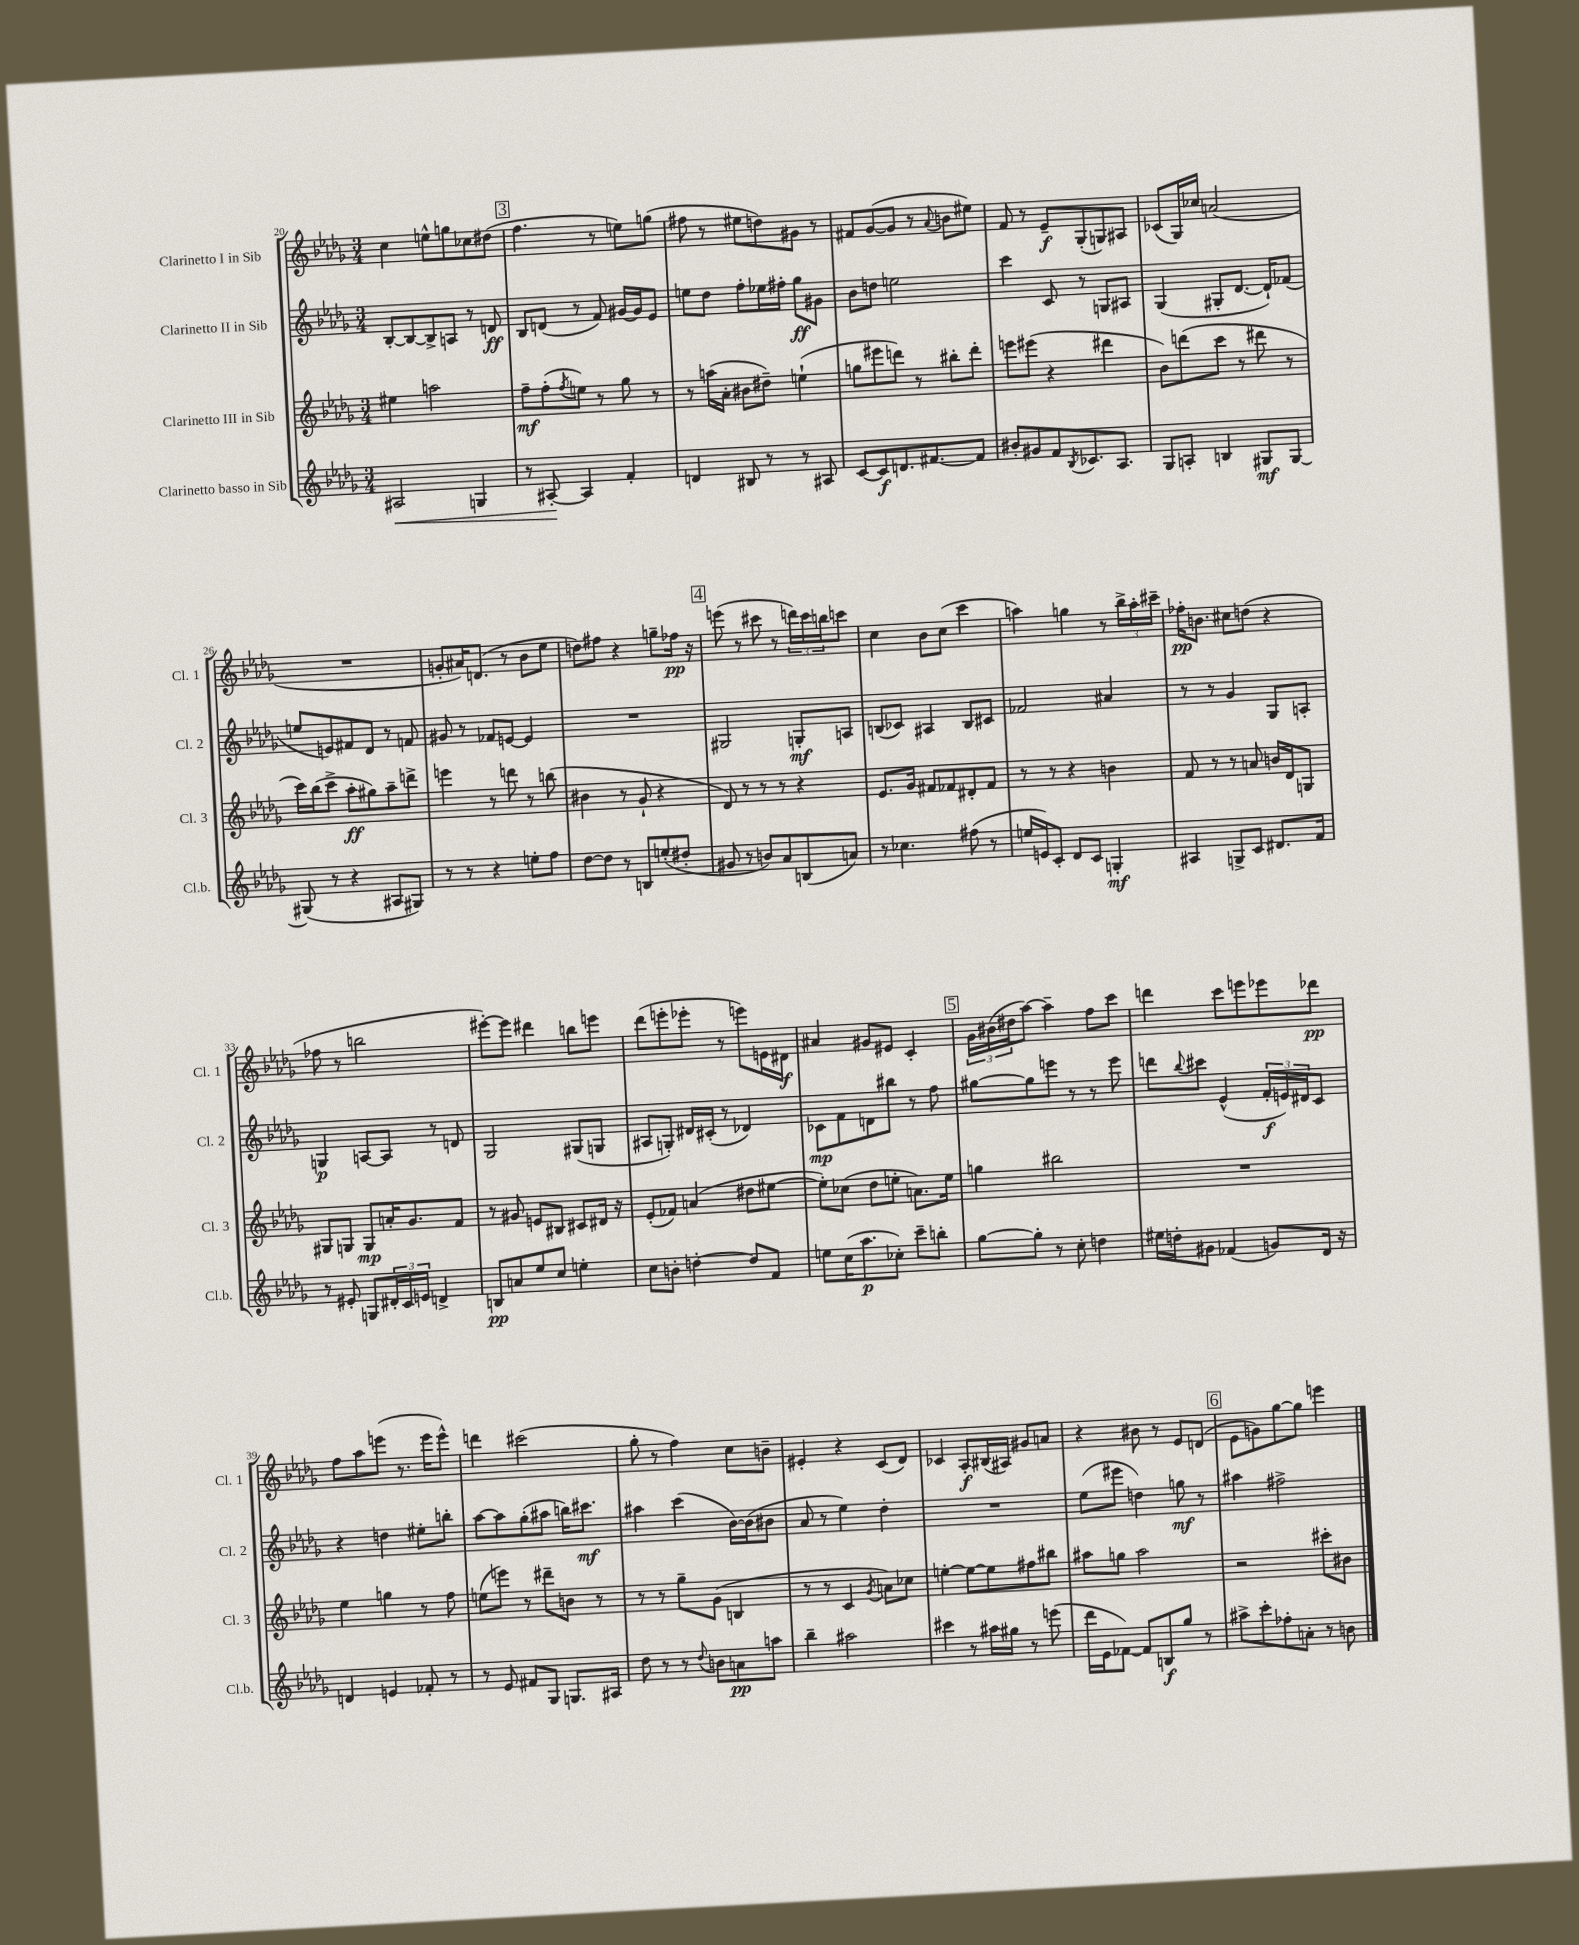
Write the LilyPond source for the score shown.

<<
\new StaffGroup <<
\new Staff = "s0" \with { instrumentName = "Clarinetto I in Sib" shortInstrumentName = "Cl. 1" } {
    \clef treble \key des \major \numericTimeSignature \time 3/4
    c''4 e''8-^ g''8 ces''8 dis''8( |
    \mark \markup { \box "3" } f''4. r8 e''8) g''8( |
    fis''8 r8 eis''8 d''8) gis'8 r8 |
    fis'8 ges'8~( ges'8 r8 \appoggiatura { aes'8 } b'8 eis''8) |
    f'8 r8 ees'8--\f ges8-.( g8) ais8 |
    ces'8( ges16) ces''16 a'2( |
    R2. |
    g'8-. ais'16) d'8.( r8 bes'8 ees''8 |
    d''8) fis''8 r4 g''8-- fes''16\pp r16 |
    \mark \markup { \box "4" } e'''8( r8 cis'''8 r8 \tuplet 3/2 { d'''16) cis'''16 b''16 } c'''8 |
    c''4 bes'8 c''8( c'''4 |
    a''4) g''4 r8 \tuplet 3/2 { bes''16-> a''16-. cis'''16-- } |
    fes''16-.\pp b'8. cis''8 d''8( r4 |
    fes''8 r8 b''2 |
    eis'''8~-.) eis'''8 dis'''4 b''8 e'''8 |
    des'''8( e'''8-. ees'''8-. r8 e'''8) e'16 dis'16\f |
    ais'4 gis'8 eis'8 c'4-. |
    \mark \markup { \box "5" } \tuplet 3/2 { ges'16 bis'16( dis''16 } aes''8~) aes''4-- f''8 c'''8 |
    d'''4 c'''8 e'''8 ees'''8 des'''8\pp |
    f''8 aes''8 e'''8( r8. e'''16 e'''8-^) |
    d'''4 cis'''2( |
    ges''8-. r8 f''4) c''8 b'8-- |
    eis'4-. r4 c'8( des'8) |
    ces'4 aes8-.\f bis16( ais16) gis'8 a'8 |
    r4 bis'8 r8 ees'8 d'8( |
    \mark \markup { \box "6" } ees'8 g'8) ges''8~ ges''8 e'''4 \bar "|." |
}
\new Staff = "s1" \with { instrumentName = "Clarinetto II in Sib" shortInstrumentName = "Cl. 2" } {
    \clef treble \key des \major \numericTimeSignature \time 3/4
    bes8~-. bes8~ bes8-> a8 r8 d'8\ff |
    \mark \markup { \box "3" } bes8 d'8( r8 f'8) gis'16~ gis'16 ees'8 |
    e''8 des''8 f''8-. ees''16 fis''16-. ges''8\ff gis'8 |
    bes'8 d''8 e''2 |
    c'''4 c'8 r8 g8 ais8 |
    ges4( gis8-. des'8.~ des'16-!) fes'8( |
    e''8 e'8) fis'8 des'8 r8 f'8 |
    gis'8 r8 fes'8 e'8~ e'4 |
    R2. |
    \mark \markup { \box "4" } gis2 g8-.\mf a8 |
    b8( ces'8) ais4 b8 cis'8 |
    fes'2 ais'4 |
    r8 r8 ges'4 ges8 a8-. |
    g4\p a8~ a8 r8 d'8 |
    ges2 gis8( g8 |
    ais8 g8-.) dis'16 cis'16-.( r8 des'4) |
    ces'8\mp f'8 d'8 bis''8 r8 f''8 |
    \mark \markup { \box "5" } gis''8~ gis''8 e'''8 r8 r8 e'''8 |
    d'''8 \appoggiatura { bes''8 } cis'''8 ees'4-^( \tuplet 3/2 { f'16-.\f e'16) dis'16 } c'8 |
    r4 d''4 eis''8-. b''8-. |
    aes''8~ aes''8 ges''8-.( ais''8 b''16) cis'''8.\mf |
    ais''4 c'''4( bes'16~) bes'16( bis'8 |
    aes'8 r8 ees''4) des''4-. |
    R2. |
    ees''8( eis'''8 d''4) g''8\mf r8 |
    \mark \markup { \box "6" } ais''4 fis''2-> \bar "|." |
}
\new Staff = "s2" \with { instrumentName = "Clarinetto III in Sib" shortInstrumentName = "Cl. 3" } {
    \clef treble \key des \major \numericTimeSignature \time 3/4
    eis''4 a''2 |
    \mark \markup { \box "3" } f''8--\mf f''8-.( \acciaccatura { f''8 } e''8) r8 ges''8 r8 |
    r8 a''16( aes'16-. bis'8 dis''8--) e''4-!( |
    g''8 eis'''8 d'''8) r8 bis''8-. d'''8-. |
    e'''8 eis'''8( r4 dis'''4 |
    bes'8) d'''8( c'''8 r8 dis'''8 r8 |
    c'''16) bes''16( c'''8-> aes''8-.\ff gis''8) aes''8-- d'''8-> |
    e'''4 r8 d'''8 r8 b''8( |
    bis'4 r8 ges'8-! r4 |
    \mark \markup { \box "4" } des'8) r8 r8 r8 r4 |
    ees'8. ges'16 fis'8 fes'8 dis'8-. fes'8 |
    r8 r8 r4 b'4 |
    f'8 r8 r8 a'8 b'16 des'16 g8 |
    gis8 g8 g8\mp a'16-. ges'8. f'8 |
    r8 gis'8 e'8 bis8 cis'8 dis'16 r16 |
    ees'8-.( fes'8) a'4( dis''8 eis''8~ |
    eis''8-.) ces''8( des''8 e''8-. a'8.) e''16 |
    \mark \markup { \box "5" } g''4 bis''2 |
    R2. |
    ees''4 g''4 r8 f''8 |
    e''8( e'''8) r8 dis'''8-- b'8 r8 |
    r8 r8 ges''8-- ges'8( b4 |
    r8 r8 c'4 \acciaccatura { ges'8 } a'8) ces''8 |
    e''4~-. e''8~ e''8 fis''8 bis''8 |
    ais''8 g''8 ais''2 |
    \mark \markup { \box "6" } r2 cis'''8-. bis'8 \bar "|." |
}
\new Staff = "s3" \with { instrumentName = "Clarinetto basso in Sib" shortInstrumentName = "Cl.b." } {
    \clef treble \key des \major \numericTimeSignature \time 3/4
    ais2\< g4 |
    \mark \markup { \box "3" } r8 ais8~-.\! ais4 f'4-. |
    d'4 bis8 r8 r8 ais8 |
    c'8~ c'8\f d'8. fis'8.~ fis'8 |
    bis'8-. gis'8 f'8 \acciaccatura { bes8 } ces'8. aes8. |
    ges8 a8-. b4 gis8\mf gis8~ |
    gis8( r8 r4 ais8 gis8) |
    r8 r8 r4 e''8-. f''8 |
    des''8~ des''8 r8 b8 e''8-.( dis''8-. |
    \mark \markup { \box "4" } gis'8 r8 b'8) aes'8 b8( a'8) |
    r8 ces''4. fis''8( r8 |
    e''16 e'16) c'8-. des'8 c'8 g4-.\mf |
    ais4 g8-> c'8 dis'8. f'16 |
    r8 eis'8-. g8 \tuplet 3/2 { dis'16-. c'16 e'16 } d'4-> |
    b8\pp a'8 ees''8 c''8 e''4-. |
    c''8 b'8-. d''4~-. d''8 f'8 |
    e''8 c''16( aes''8.\p ces''8-.) c'''8-- b''8-. |
    \mark \markup { \box "5" } ges''8~ ges''8-. r8 c''8-. d''4 |
    eis''16 d''16-. gis'8 fes'4( g'8) des'16 r16 |
    d'4 e'4 fes'8-. r8 |
    r8 ees'8 fis'8 ges8 g8. ais16 |
    des''8 r8 r8 \appoggiatura { des''8 } b'8 a'8\pp a''8 |
    bes''4-- ais''2 |
    cis'''4 r8 ais''16 gis''16 r8 e'''8( |
    des'''16 ees'16 fes'8~) fes'8 b8\f ges''8 r8 |
    \mark \markup { \box "6" } ais''8-> c'''8-. fes''8-. a'8-. r8 b'8 \bar "|." |
}
>>
>>
\layout { \context { \Score currentBarNumber = #20 } }
